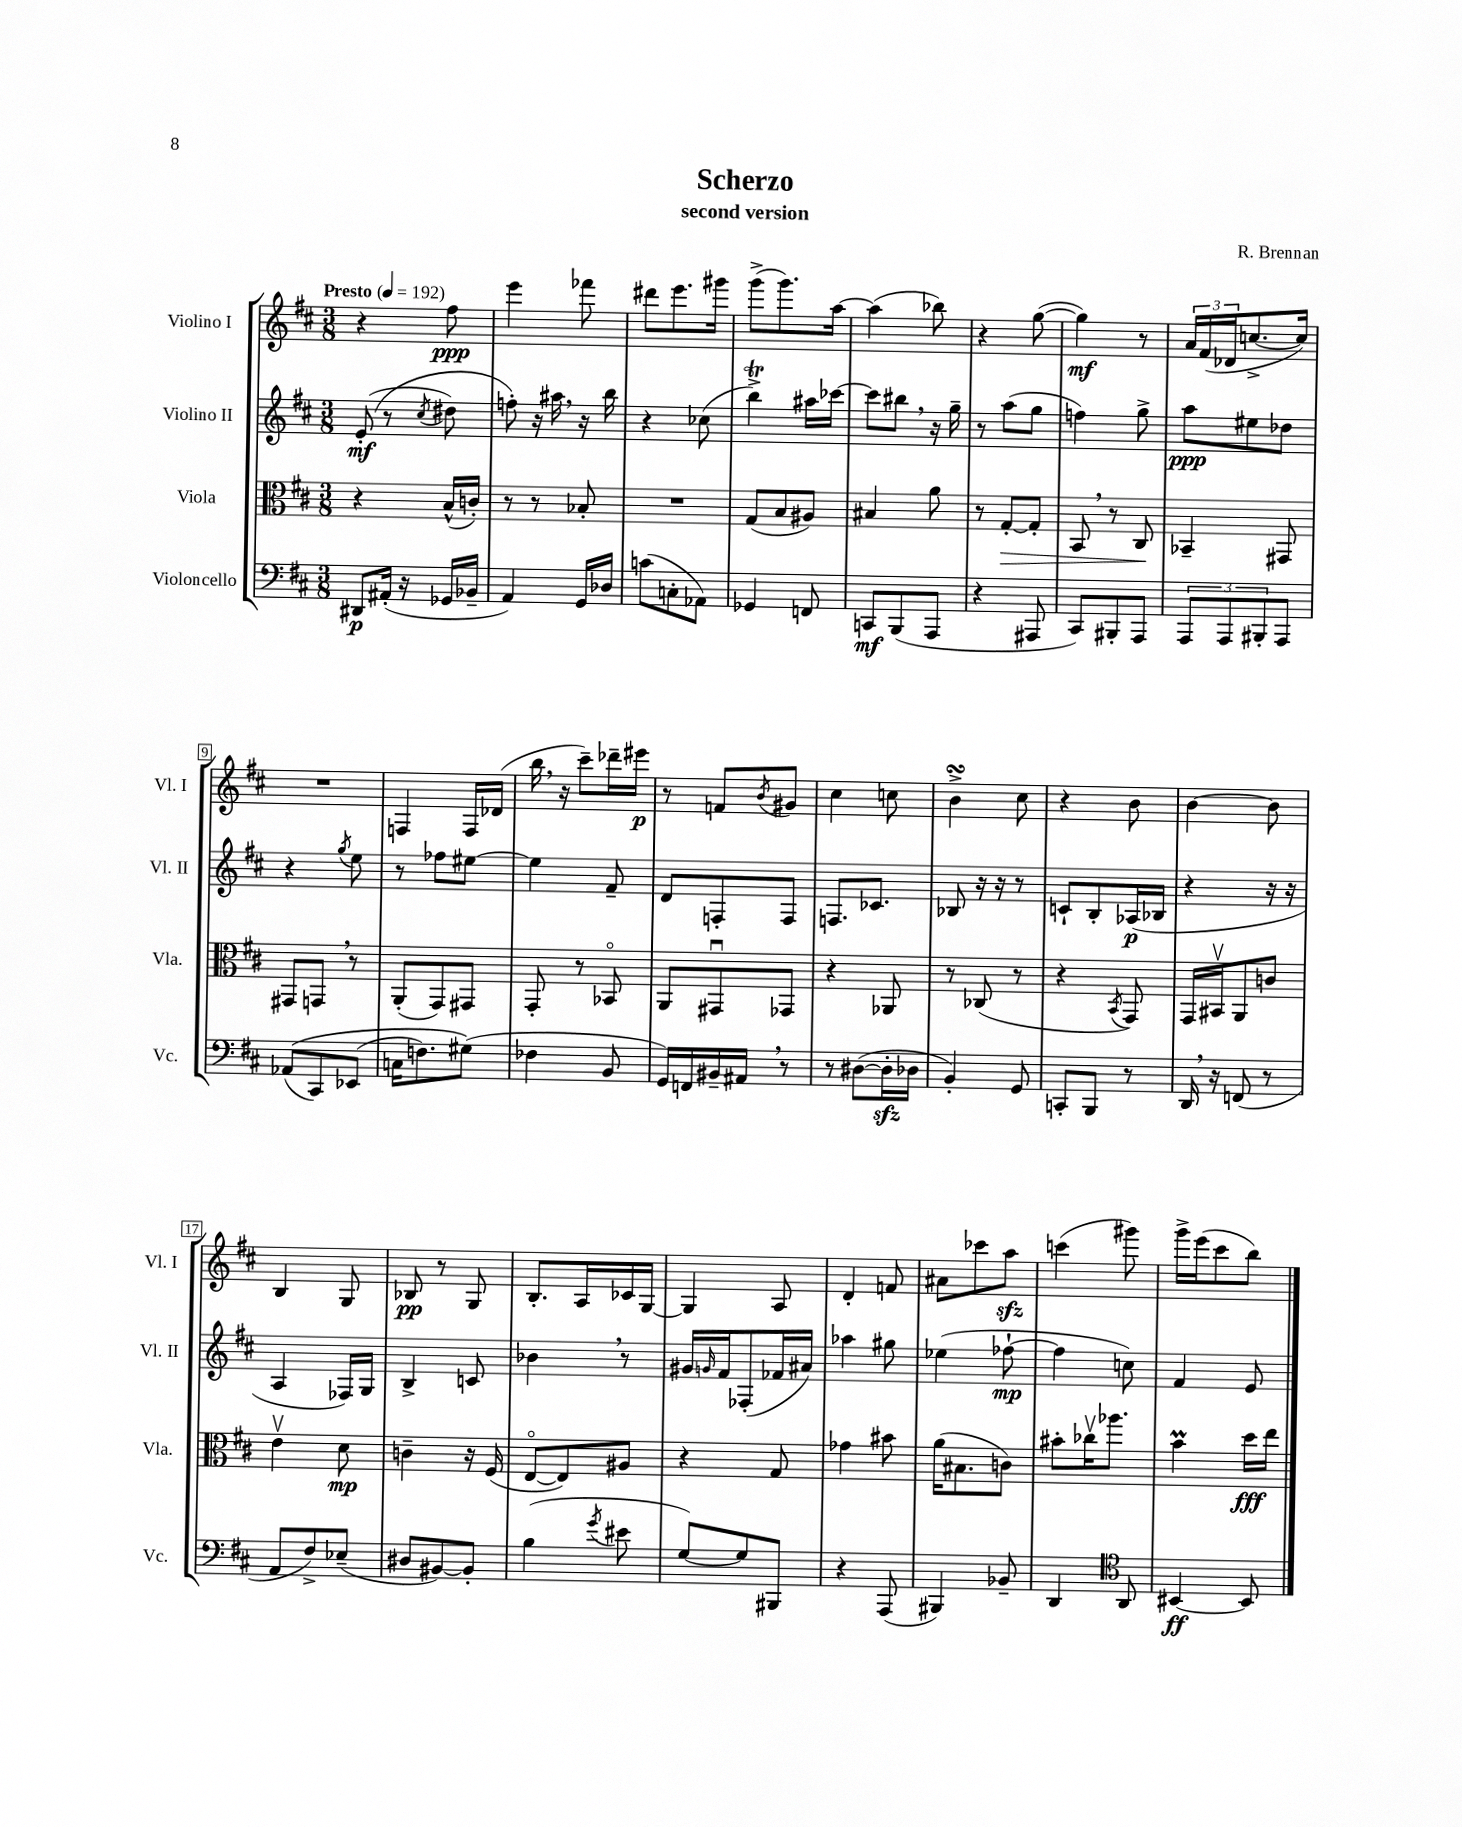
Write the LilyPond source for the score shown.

\header { title = "Scherzo" composer = "R. Brennan" subtitle = "second version" }
<<
\new StaffGroup <<
\new Staff = "s0" \with { instrumentName = "Violino I" shortInstrumentName = "Vl. I" } {
    \clef treble \key d \major \numericTimeSignature \time 3/8 \tempo "Presto" 4 = 192
    r4 fis''8\ppp |
    e'''4 fes'''8 |
    dis'''8 e'''8. gis'''16 |
    g'''8->( g'''8.) a''16~ |
    a''4( bes''8) |
    r4 g''8~( |
    g''4\mf) r8 |
    \tuplet 3/2 { a'16 fis'16( des'16 } c''8.~-> c''16) |
    R4. |
    f4 f16 des'16( |
    b''16 \breathe r16 cis'''8--) des'''16-- eis'''16\p |
    r8 f'8 \acciaccatura { b'8 } gis'8 |
    cis''4 c''8 |
    b'4->\turn cis''8 |
    r4 b'8 |
    b'4~ b'8 |
    b4 g8 |
    bes8\pp r8 g8 |
    b8.-. a16 ces'16 g16~ |
    g4 a8 |
    d'4-. f'8 |
    ais'8 ces'''8 a''8\sfz |
    c'''4( gis'''8) |
    g'''16-> e'''16( cis'''8 b''8) \bar "|." |
}
\new Staff = "s1" \with { instrumentName = "Violino II" shortInstrumentName = "Vl. II" } {
    \clef treble \key d \major \numericTimeSignature \time 3/8
    e'8-.\mf(\( r8 \acciaccatura { cis''8 } dis''8) |
    f''8-.\) r16 ais''16 \breathe r16 b''16 |
    r4 ces''8( |
    b''4->\trill) ais''16 ces'''16~ |
    ces'''8 bis''8 \breathe r16 g''16-- |
    r8 a''8( g''8 |
    f''4) g''8-> |
    a''8\ppp eis''8 des''8 |
    r4 \acciaccatura { g''8 } e''8 |
    r8 fes''8 eis''8~ |
    eis''4 fis'8-- |
    d'8 f8-. f8 |
    f8. ces'8. |
    bes8 r16 r16 r8 |
    c'8-! b8-. aes16\p( bes16 |
    r4 r16 r16 |
    a4 fes16) g16 |
    b4-> c'8 |
    bes'4 \breathe r8 |
    gis'16 \grace { g'16 } fis'16 fes8-.( fes'16 ais'16) |
    aes''4 gis''8 |
    ees''4( fes''8~-!\mp |
    fes''4 c''8) |
    fis'4 e'8 \bar "|." |
}
\new Staff = "s2" \with { instrumentName = "Viola" shortInstrumentName = "Vla." } {
    \clef alto \key d \major \numericTimeSignature \time 3/8
    r4 b16-^( c'16-.) |
    r8 r8 bes8-. |
    R4. |
    g8( b8 ais8) |
    bis4 a'8 |
    r8 g8~-.\> g8-. |
    b,8 \breathe r8 cis8\! |
    bes,4-- gis,8 |
    gis,8 g,8 \breathe r8 |
    a,8-.( g,8) gis,8 |
    g,8-. r8 bes,8\flageolet |
    a,8 gis,8\downbow ges,8 |
    r4 aes,8 |
    r8 ces8( r8 |
    r4 \acciaccatura { b,8 } g,8) |
    g,16 bis,16\upbow a,8 c'8 |
    e'4\upbow d'8\mp |
    c'4-- r16 fis16( |
    e8~\flageolet e8) ais8 |
    r4 g8 |
    ges'4 bis'8 |
    a'16( bis8. c'8) |
    bis'8-. ces''16\upbow aes''8. |
    b'4\prall d''16\fff e''16 \bar "|." |
}
\new Staff = "s3" \with { instrumentName = "Violoncello" shortInstrumentName = "Vc." } {
    \clef bass \key d \major \numericTimeSignature \time 3/8
    dis,8\p ais,16-.( r16 ges,16 bes,16-- |
    a,4) g,16 des16 |
    c'8( c8-. aes,8) |
    ges,4 f,8 |
    c,8\mf b,,8( a,,8 |
    r4 ais,,8 |
    cis,8) bis,,8-. a,,8 |
    \tuplet 3/2 { a,,8 a,,8 bis,,8-. } a,,8 |
    aes,8(\( cis,8) ees,8( |
    c16 f8.) gis8(\) |
    fes4 b,8 |
    g,16) f,16 bis,16-- ais,16 \breathe r8 |
    r8 dis8~( dis16-.\sfz des16 |
    b,4-.) g,8 |
    c,8-. b,,8 r8 |
    d,16 \breathe r16 f,8( r8 |
    a,8 fis8->) ees8--( |
    dis8 bis,8~) bis,8-. |
    b4( \acciaccatura { g'8 } eis'8 |
    g8~) g8 bis,,8 |
    r4 a,,8( |
    bis,,4) bes,8-- |
    d,4 \clef tenor a,8 |
    bis,4~\ff bis,8 \bar "|." |
}
>>
>>
\layout { \context { \Score \override BarNumber.stencil = #(make-stencil-boxer 0.1 0.3 ly:text-interface::print) } }
